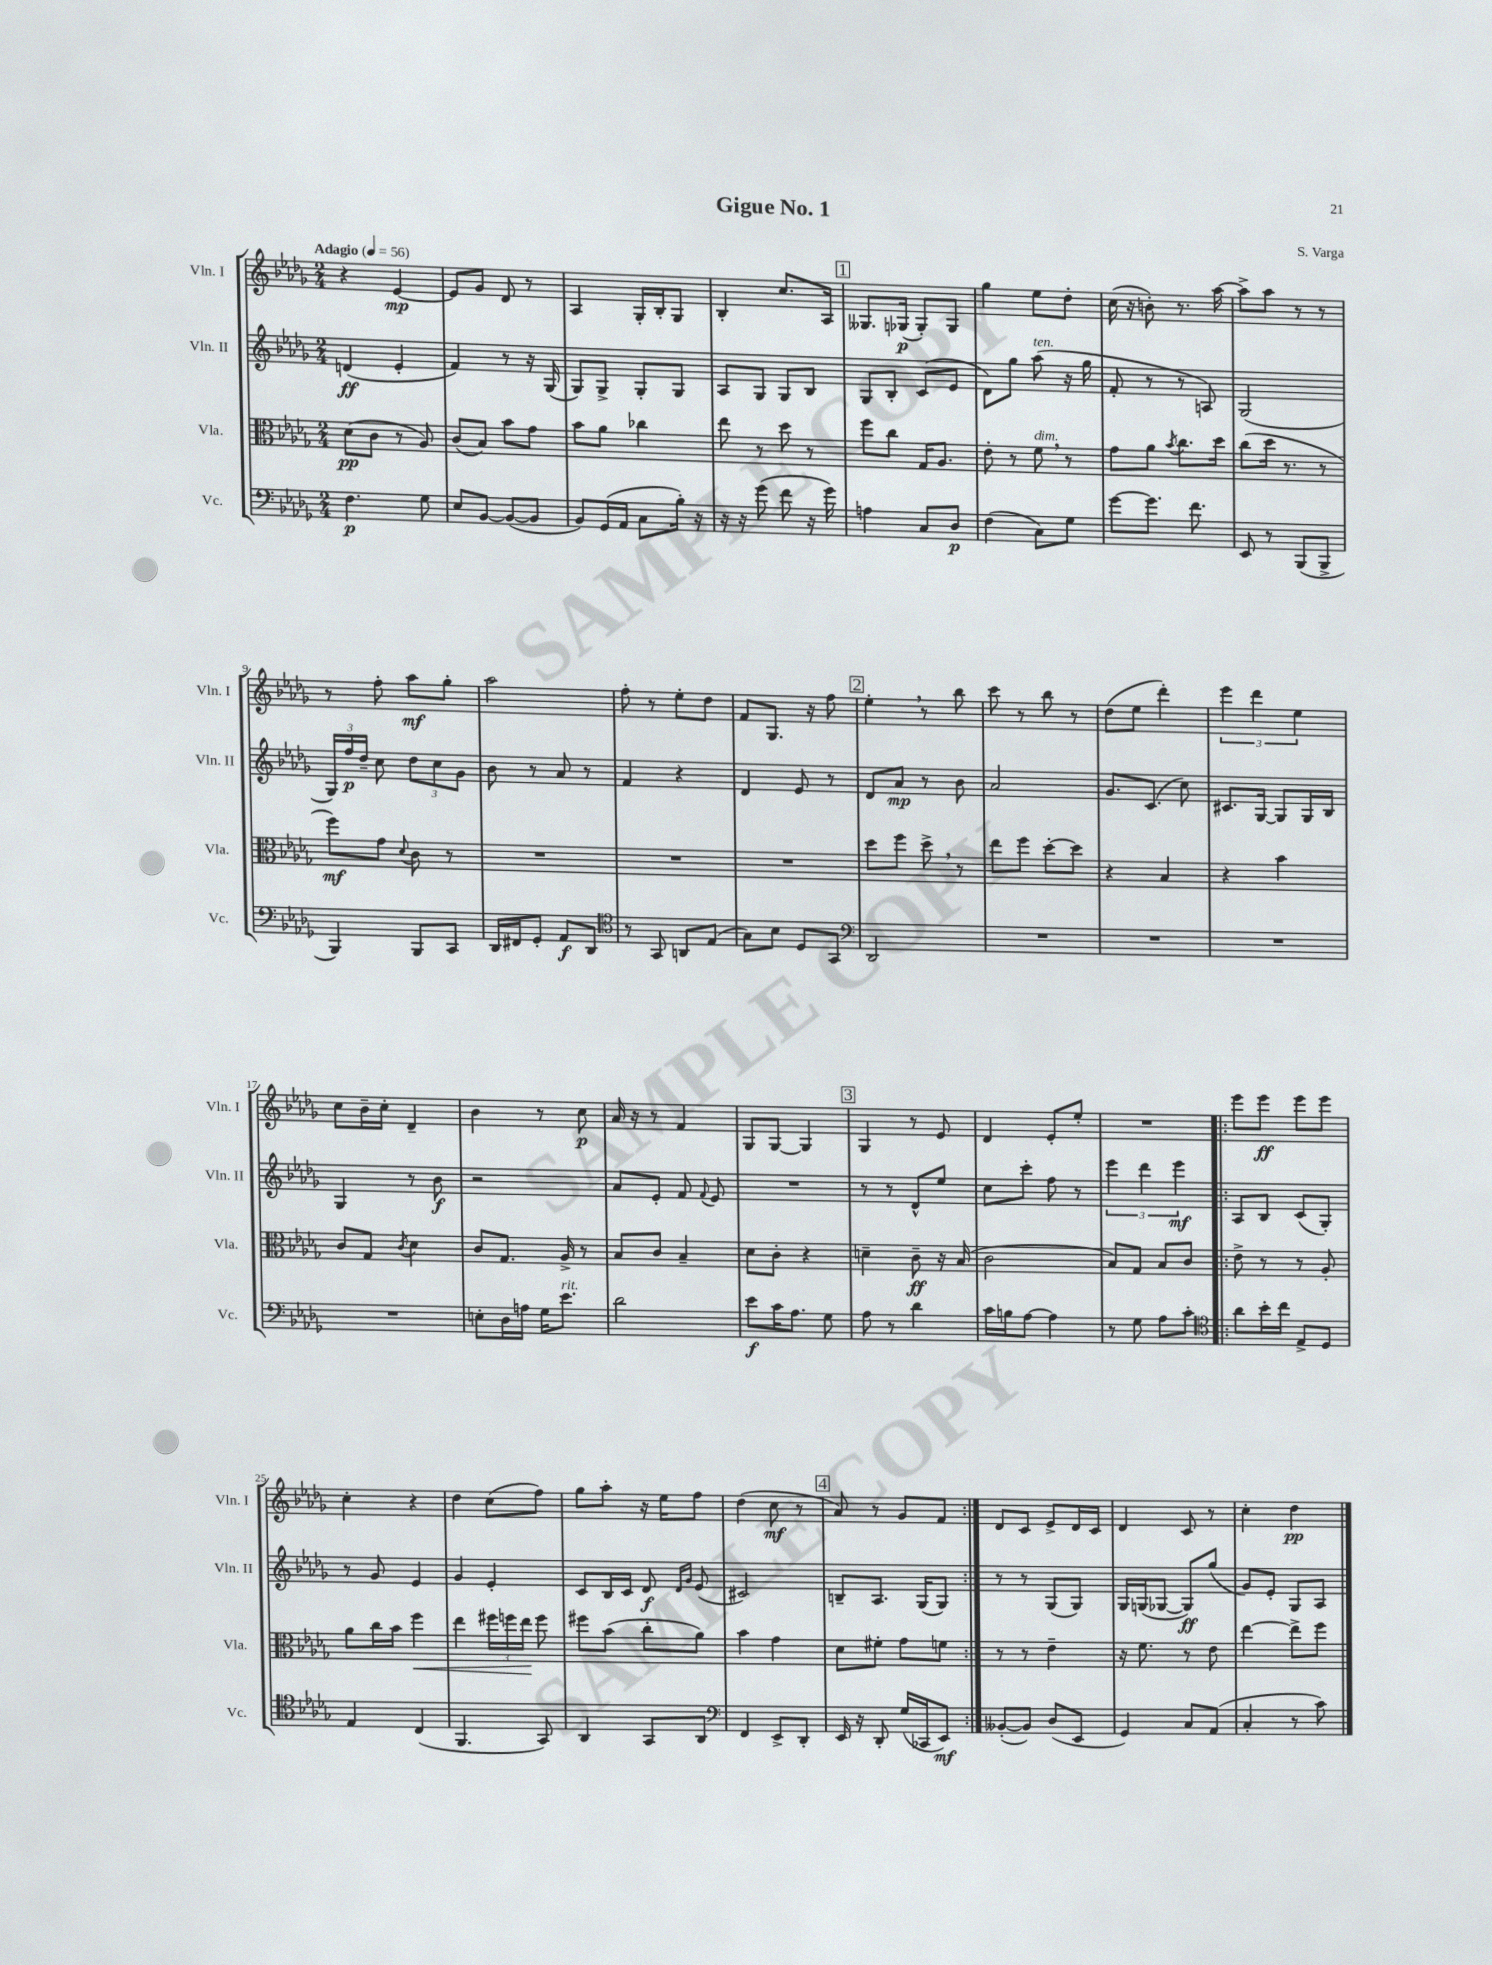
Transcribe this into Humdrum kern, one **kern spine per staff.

**kern	**kern	**kern	**kern
*staff4	*staff3	*staff2	*staff1
*clefF4	*clefC3	*clefG2	*clefG2
*k[b-e-a-d-g-]	*k[b-e-a-d-g-]	*k[b-e-a-d-g-]	*k[b-e-a-d-g-]
*M2/4	*M2/4	*M2/4	*M2/4
*MM56	*MM56	*MM56	*MM56
4.F\	(8d-\L	(4d/	4r
.	8c\J	.	.
.	8r	4e-'/	[4e-/
8G-\	8A-/)	.	.
=	=	=	=
8E-/L	(8c/L	4f/)	8e-/]L
[8BB-/J	8B-/J)	.	8g-/J
(8BB-/_L	8b-\L	8r	8d-/
8BB-/]J	8g-\J	16r	8r
.	.	(16G-/	.
=	=	=	=
8BB-/L)	8b-\L	8G-/L)	4A-/
(16GG-/L	8a-\J	8G-^/J	.
16AA-/JJ	.	.	.
8C\L	4cc-\	8G-'/L	16G-'/LL
.	.	.	16B-'/J
16B-'\Jk)	.	8G-/J	8G-/J
16r	.	.	.
=	=	=	=
16r	8ee-\	8A-/L	4B-'/
16r	.	.	.
(8g-\	8r	8G-/J	.
8f\	8dd-\	8G-/L	8.cc/L
16r	8r	8B-/J	.
16g-\)	.	.	16A-/Jk
=	=	=	=
4A\	8ff\L	8G-/L	8.G--/L
.	8cc\J	8B-'/J	.
.	.	.	(16G-/Jk
8C/L	16G-/LK	(8c/L	8G-'/L)
.	8.A-/J	.	.
8D-/J	.	8e-/J	8G-/J
=	=	=	=
(4F\	8e-'\	8d-\L)	4gg-\
.	8r	8gg-\J	.
8C\L)	8f\	(8aa-\	8ee-\L
8G-\J	8r	16r	8dd-'\J
.	.	16gg-\	.
=	=	=	=
[8g-\L	8g-\L	8f'/	(16cc\
.	.	.	16r
8.g-\]J	8a-\J	8r	8b'\)
.	8qb-/	.	.
.	8.cc\L	8r	8.r
8.f\	.	.	.
.	.	8A/)	.
.	16dd-\Jk	.	[16aa-\
=	=	=	=
8EE-/	(8cc\L	(2G-/	8aa-^\]L
8r	16dd-\Jk	.	8aa-\J
.	8.r	.	.
(8BBB-/L	.	.	8r
8BBB-^/J	8r	.	8r
=	=	=	=
4BBB-/)	8ff\L)	24G-/LL)	8r
.	.	24ff/	.
.	.	24dd-~/JJ	.
.	8g-\J	8cc\	8ff'\
.	8qqd-/	.	.
8BBB-/L	8c\	12dd-\L	8aa-\L
.	.	12cc\	.
8CC/J	8r	.	8gg-'\J
.	.	12g-\J	.
=	=	=	=
16DD-/LL	2r	8b-\	2aa-\
16FF#/J	.	.	.
8GG-'/J	.	8r	.
8AA-/L	.	8a-/	.
8DD-/J	.	8r	.
=	=	=	=
*clefC4	*	*	*
8r	2r	4f/	8ff'\
8GG-/	.	.	8r
8AA/L	.	4r	8ee-'\L
(8E-/J	.	.	8dd-\J
=	=	=	=
8G-\L)	2r	4d-/	8f/L
8B-\J	.	.	8.G-/J
8D-/L	.	8e-/	.
.	.	.	16r
8GG-/J	.	8r	8ff\
=	=	=	=
*clefF4	*	*	*
2DD-/	8dd-\L	8d-/L	4ee-'\
.	8ff\J	8a-/J	.
.	8dd-^\	8r	8r
.	8r	8b-\	8bb-\
=	=	=	=
2r	8ee-\L	2a-/	8ccc\
.	8ff\J	.	8r
.	[8dd-'\L	.	8bb-\
.	8dd-\]J	.	8r
=	=	=	=
2r	4r	8.g-/L	(8dd-\L
.	.	.	8ee-\J
.	.	(8.c/J	.
.	4B-/	.	4ddd-'\)
.	.	8cc\)	.
=	=	=	=
2r	4r	8.c#/L	6eee-\
.	.	.	6ddd-\
.	.	[16G-/Jk	.
.	4b-\	8G-/]L	.
.	.	.	6ee-\
.	.	16G-/L	.
.	.	16B-/JJ	.
=	=	=	=
2r	8c/L	4G-/	8cc\L
.	8G-/J	.	16b-~\L
.	.	.	16cc'\JJ
.	8qc/	.	.
.	4d-\	8r	4d-~/
.	.	8b-\	.
=	=	=	=
8E'\L	8c/L	2r	4b-\
16D-\L	8.G-/J	.	.
16A\JJ	.	.	.
16G-\LK	.	.	8r
8.e-\J	16A-^/	.	.
.	8r	.	8cc\
=	=	=	=
2d-\	8B-/L	8a-/L	16a-/
.	.	.	16r
.	8c/J	8e-'/J	8r
.	4B-~/	8f/	4f/
.	.	8qqf/	.
.	.	8e-/	.
=	=	=	=
8e-\L	8d-\L	2r	8G-/L
16c\K	8c'\J	.	[8G-/J
8.A-\J	.	.	.
.	4r	.	4G-/]
8G-\	.	.	.
=	=	=	=
8A-\	4d~\	8r	4G-/
8r	.	8r	.
4d-\	8c~\	8d-^^/L	8r
.	16r	8ee-/J	8e-/
.	(16B-/	.	.
=	=	=	=
16c\LL	2c\	8cc\L	4d-/
16B\J	.	.	.
[8A-\J	.	8ccc'\J	.
4A-\]	.	8ff\	8e-'/L
.	.	8r	8ee-'/J
=	=	=	=
8r	8B-/L)	6eee-\	2r
8G-\	8G-/J	.	.
.	.	6ddd-\	.
8A-\L	8B-/L	.	.
.	.	6eee-\	.
8c'\J	8c/J	.	.
=!|:	=!|:	=!|:	=!|:
*clefC4	*	*	*
8a-\L	8e-^\	8A-/L	8eee-\L
16b-'\L	8r	8B-/J	8eee-\J
16cc\JJ	.	.	.
8E-^/L	8r	(8c/L	8eee-\L
8D-/J	8A-'/	8G-'/J)	8eee-\J
=	=	=	=
4E-/	8a-\L	8r	4cc'\
.	16cc\L	8g-/	.
.	16b-\JJ	.	.
(4C/	4ff\	4e-/	4r
=	=	=	=
4.FF/	4ee-\	4g-/	4dd-\
.	24ff#\LL	4e-'/	(8cc\L
.	24ff\	.	.
.	24ee-\JJ	.	.
8GG-/)	8ff\	.	8ff\J)
=	=	=	=
4AA-/	8ff#\L	8c/L	8gg-\L
.	(8b-\J	16B-/L	8aa-'\J
.	.	16c/JJ	.
8GG-/L	8cc'\L	8d-/	16r
.	.	.	16ee-\LK
.	.	16qqd-/LL	.
.	.	16qqg-/JJ	.
8AA-/J	8a-\J)	(8e-/	8ff\J
=	=	=	=
*clefF4	*	*	*
4FF/	4b-\	2c#/)	(4dd-\
8EE-^/L	4g-\	.	8cc\
8DD-'/J	.	.	8r
=	=	=	=
16EE-/	8d-\L	8B~/L	8a-/)
16r	.	.	.
8DD-'/	8f#'\J	8.A-/J	8r
(16G-/LL	8g-\L	.	8g-/L
16CC-/J	.	(16G-/LK	.
8EE-/J)	8f\J	8G-/J)	8f/J
=:|!	=:|!	=:|!	=:|!
([8BB--'/L	8r	8r	8d-/L
8BB--/]J)	8r	8r	8c/J
(8D-/L	4e-~\	(8G-/L	8e-^/L
8EE-/J	.	8G-/J)	16d-/L
.	.	.	16c/JJ
=	=	=	=
4GG-/)	16r	16G-/LL	4d-/
.	8.f\	(16G/J	.
.	.	[8G-/J	.
8C/L	8r	8G-/]L)	8c/
(8AA-/J	8e-\	(8gg-/J	8r
=	=	=	=
4C'/	[4ee-\	8g-/L)	4cc'\
.	.	8e-'/J	.
8r	8ee-^\]L	8G-/L	4dd-\
8c\)	8ff\J	8A-/J	.
==	==	==	==
*-	*-	*-	*-
